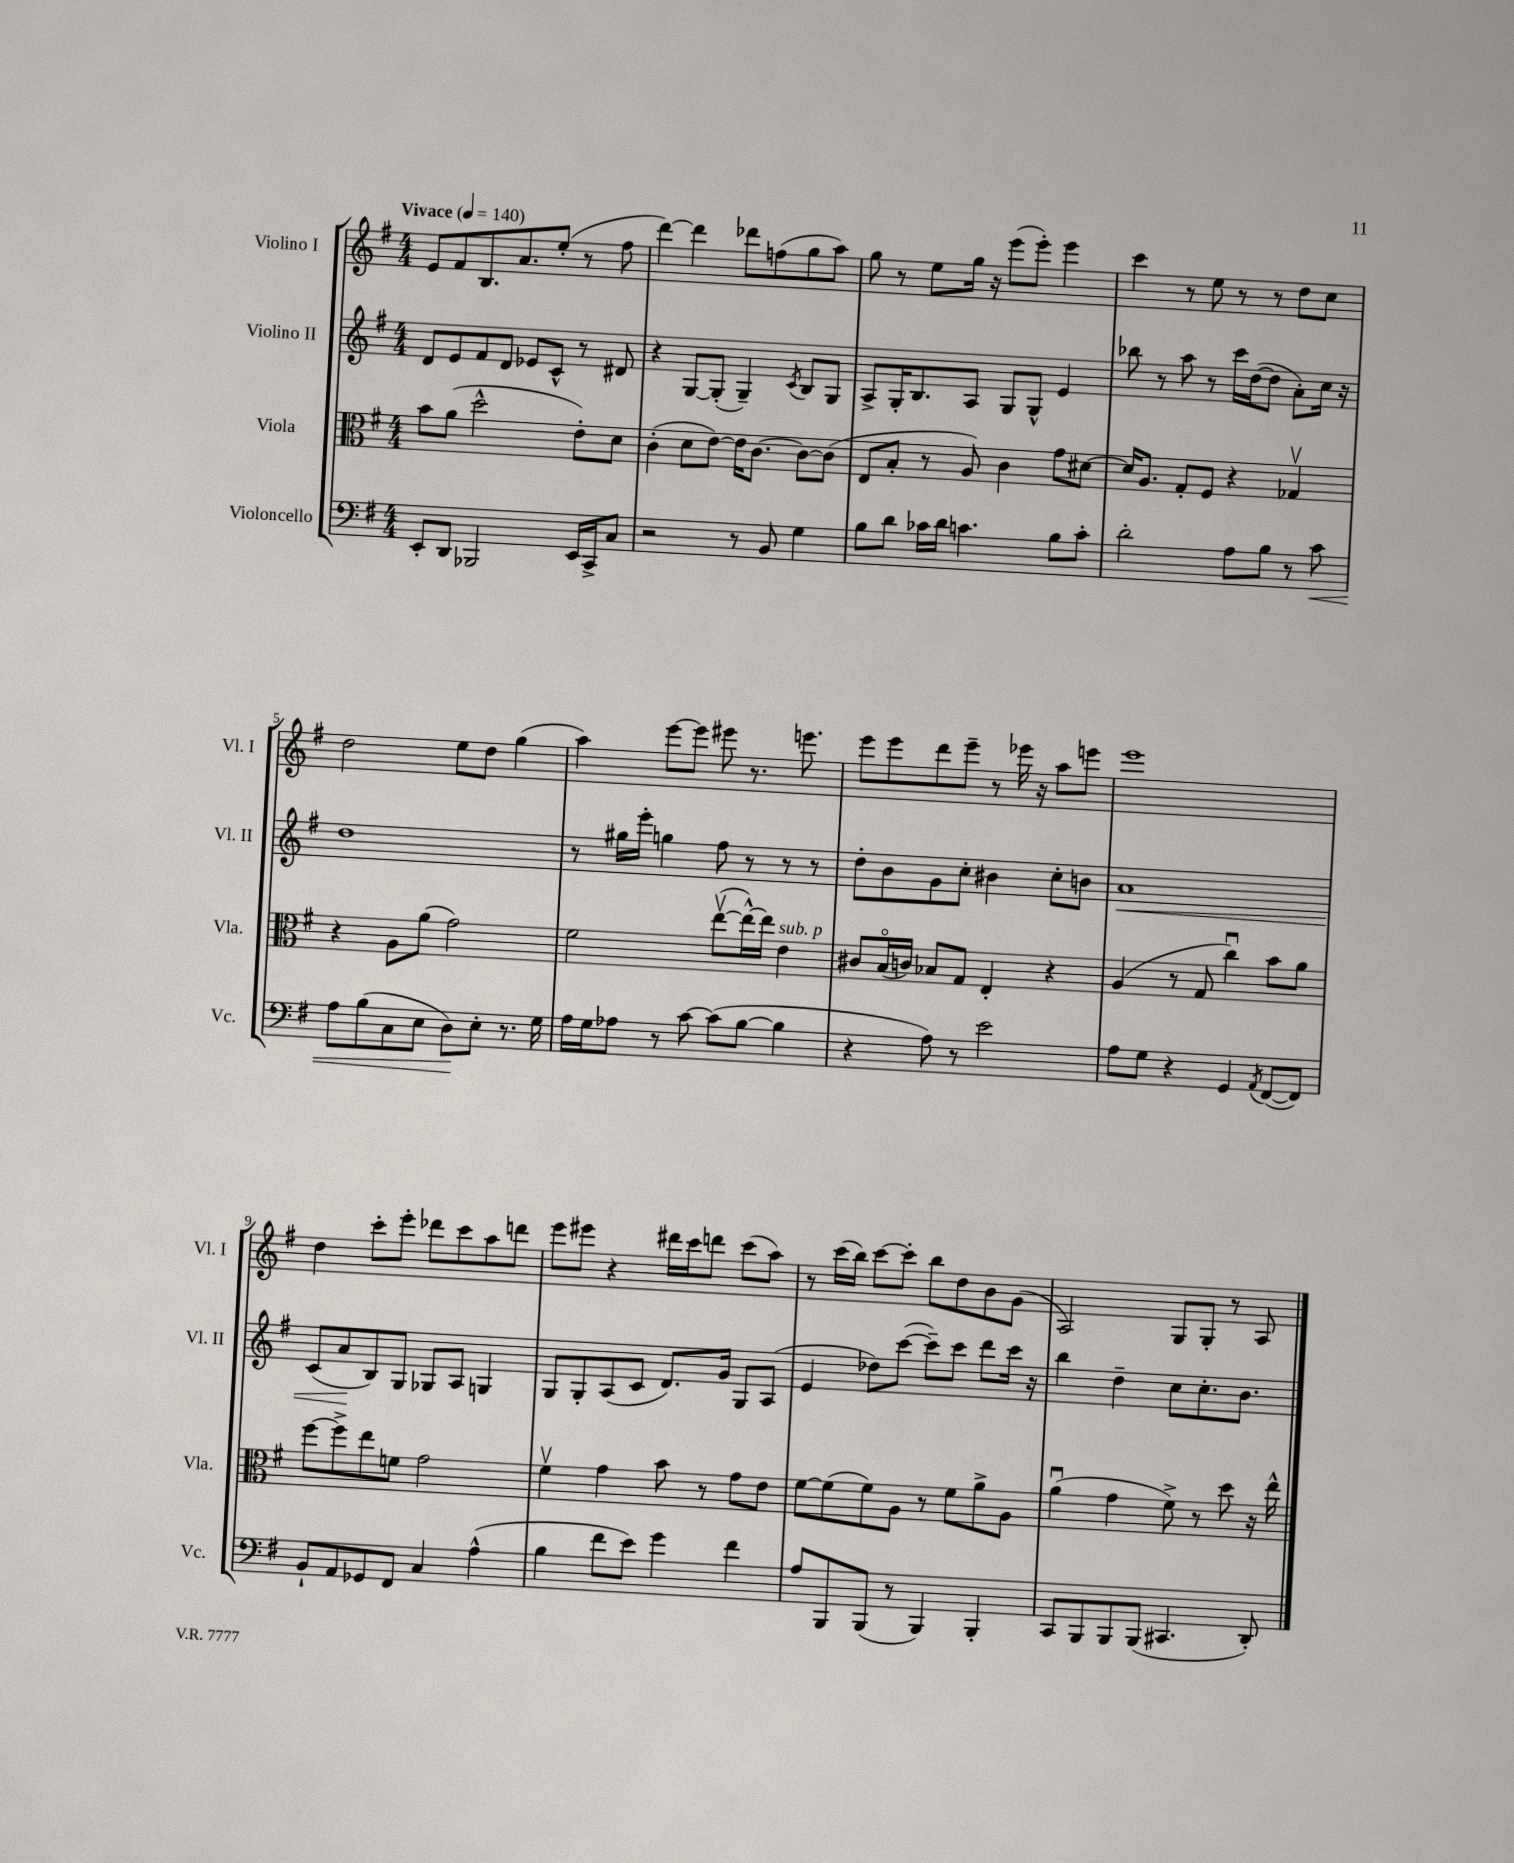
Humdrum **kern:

**kern	**dynam	**kern	**kern	**dynam	**kern
*part4	*part4	*part3	*part2	*part2	*part1
*staff4	*staff4	*staff3	*staff2	*staff2	*staff1
*I"Violoncello	*	*I"Viola	*I"Violino II	*	*I"Violino I
*I'Vc.	*	*I'Vla.	*I'Vl. II	*	*I'Vl. I
*clefF4	*	*clefC3	*clefG2	*	*clefG2
*k[f#]	*	*k[f#]	*k[f#]	*	*k[f#]
*M4/4	*	*M4/4	*M4/4	*	*M4/4
*MM140	*	*MM140	*MM140	*	*MM140
=1	=1	=1	=1	=1	=1
!	!	!	!	!	!LO:TX:a:B:t=Vivace
8EE'/L	.	8b\L	8d/L	.	8e/L
8DD/J	.	(8a\J	8e/	.	8f#/
2BBB-X/	.	2dd^^\	8f#/	.	8.B/
.	.	.	8d/J	.	.
.	.	.	.	.	8.a/
.	.	.	8e-X/L	.	.
.	.	.	8c^^/J	.	(8ee'/J
16EE/LL	.	8e'\L)	8r	.	8r
16CC^/J	.	.	.	.	.
8C/J	.	8d\J	8d#X/	.	8ff#\
=2	=2	=2	=2	=2	=2
2r	.	(4c'\	4r	.	[4ddd\)
.	.	8d\L	[8G/L	.	4ddd\]
.	.	[8e\J)	(8G'/J]	.	.
8r	.	16e\KL]	4G~/)	.	8ddd-X\L
.	.	[8.c\J	.	.	.
8BB/	.	.	.	.	(8ffn\
.	.	.	8qc/	.	.
4G\	.	8c\L_	8B/L	.	8gg\
.	.	(8c\J]	8G/J	.	8aa\J)
=3	=3	=3	=3	=3	=3
8B\L	.	8E/L	8A^/L	.	8gg\
8d\J	.	8B'/J	16G'/K	.	8r
.	.	.	8.B/	.	.
16c-X\LL	.	8r	.	.	8ee\L
16d\JJ	.	.	.	.	.
4.cn\	.	8A/)	8A/J	.	16gg\Jk
.	.	.	.	.	16r
.	.	4c\	8G/L	.	(8eee\L
.	.	.	8G^^/J	.	8eee'\J)
8B\L	.	8g\L	4e/	.	4eee\
8c'\J	.	[8d#X\J	.	.	.
=4	=4	=4	=4	=4	=4
2d'\	.	16d#/KL]	8bb-X\	.	4ccc\
.	.	8.A/J	.	.	.
.	.	.	8r	.	.
.	.	8G'/L	8aa\	.	8r
.	.	8F#/J	8r	.	8ee\
8A\L	.	4r	16ccc\LL	.	8r
.	.	.	([16dd\J	.	.
8B\J	.	.	8dd\J]	.	8r
8r	.	4G-Xv/	8a'\L)	.	8dd\L
!	!LO:HP:b	!	!	!	!
8c\	<	.	16cc\Jk	.	8cc\J
.	.	.	16r	.	.
!!LO:LB:g=z
=5	=5	=5	=5	=5	=5
8A\L	.	4r	1dd	.	2dd\
(8B\	.	.	.	.	.
8C\	.	8A\L	.	.	.
8E\J	.	(8a\J	.	.	.
8D\L)	.	2g\)	.	.	8ee\L
8E'\J	[	.	.	.	8dd\J
8.r	.	.	.	.	(4gg\
16G\	.	.	.	.	.
=6	=6	=6	=6	=6	=6
16A\LL	.	2f#\	8r	.	4aa\)
16G\J	.	.	.	.	.
8A-X\J	.	.	16gg#X\LL	.	.
.	.	.	16eee'\JJ	.	.
8r	.	.	4ggn\	.	[8eee\L
[8c\	.	.	.	.	8eee\J]
(8c\L]	.	([8eev\L	8ff#\	.	8eee#X\
[8B\J	.	16ee^^\L_)	8r	.	8.r
.	.	16ee\JJ]	.	.	.
!	!	!LO:TX:a:i:t=sub. p	!	!	!
4B\]	.	4e\	8r	.	.
.	.	.	.	.	8.eeen\
.	.	.	8r	.	.
=7	=7	=7	=7	=7	=7
4r	.	8c#X/L	8dd'\L	.	8eee\L
.	.	(16B/L	8b\	.	8eee\
.	.	16cn/JJ)	.	.	.
8A\)	.	8B-X/L	8g\	.	8ddd\
8r	.	8G/J	8cc'\J	.	8eee~\J
2e\	.	4E'/	4b#X\	.	8r
.	.	.	.	.	16eee-X\
.	.	.	.	.	16r
.	.	4r	8cc'\L	.	8aa\L
.	.	.	8bn\J	.	8eeen\J
=8	=8	=8	=8	=8	=8
!	!	!	!	!LO:HP:b	!
8A\L	.	(4A/	1a	<	1eee
8G\J	.	.	.	.	.
4r	.	8r	.	.	.
.	.	8G/	.	.	.
4GG/	.	4ccu\)	.	.	.
8qAA/	.	.	.	.	.
([8FF#/L	.	8b\L	.	.	.
8FF#/J])	.	8a\J	.	.	.
!!LO:LB:g=z
=9	=9	=9	=9	=9	=9
8BB`/L	.	[8ff#\L	(8c/L	.	4dd\
8AA/	.	8ff#^\]	8a/	.	.
8GG-X/	.	8ee\	8B/)	[	8ccc'\L
8FF#/J	.	8fn\J	8G/J	.	8eee'\J
4C/	.	2g\	8G-X/L	.	8ddd-X\L
.	.	.	8A/J	.	8ccc\
(4A^^\	.	.	4Gn/	.	8aa\
.	.	.	.	.	8dddn\J
=10	=10	=10	=10	=10	=10
4B\	.	4f#v\	8G/L	.	8eee\L
.	.	.	8G'/	.	8eee#X\J
8f#\L	.	4g\	(8A/	.	4r
8e\J)	.	.	8c/J	.	.
4g\	.	8b\	8.d/L)	.	16ddd#X\LL
.	.	.	.	.	16ccc\J
.	.	8r	.	.	8dddn\J
.	.	.	16g/Jk	.	.
4f#\	.	8g\L	8G/L	.	(8ccc\L
.	.	8e\J	(8A/J	.	8aa\J)
=11	=11	=11	=11	=11	=11
8A/L	.	[8f#\L	4e/	.	8r
8BBB/	.	(8f#\]	.	.	(16ccc\LL
.	.	.	.	.	16bb\JJ)
(8BBB/J	.	8f#\)	8dd-X\L)	.	[8ccc\L
8r	.	8A\J	([8ccc\J	.	8ccc'\J]
4BBB/)	.	8r	8ccc~\L])	.	8bb\L
.	.	8f#\L	8ccc\J	.	8dd\
4BBB'/	.	8a^\	8ddd\L	.	8b\
.	.	8A\J	16ccc\Jk	.	(8g\J
.	.	.	16r	.	.
=12	=12	=12	=12	=12	=12
8CC/L	.	(4au\	4bb\	.	2A/)
8BBB/	.	.	.	.	.
8BBB/	.	4g\	4dd~\	.	.
(8BBB/J	.	.	.	.	.
4.CC#X/	.	8f#^\)	8cc\L	.	8G/L
.	.	8r	8.cc'\	.	8G'/J
.	.	8dd\	.	.	8r
.	.	.	8.b\J	.	.
8DD'/)	.	16r	.	.	8A/
.	.	16ee^^\	.	.	.
==	==	==	==	==	==
*-	*-	*-	*-	*-	*-
